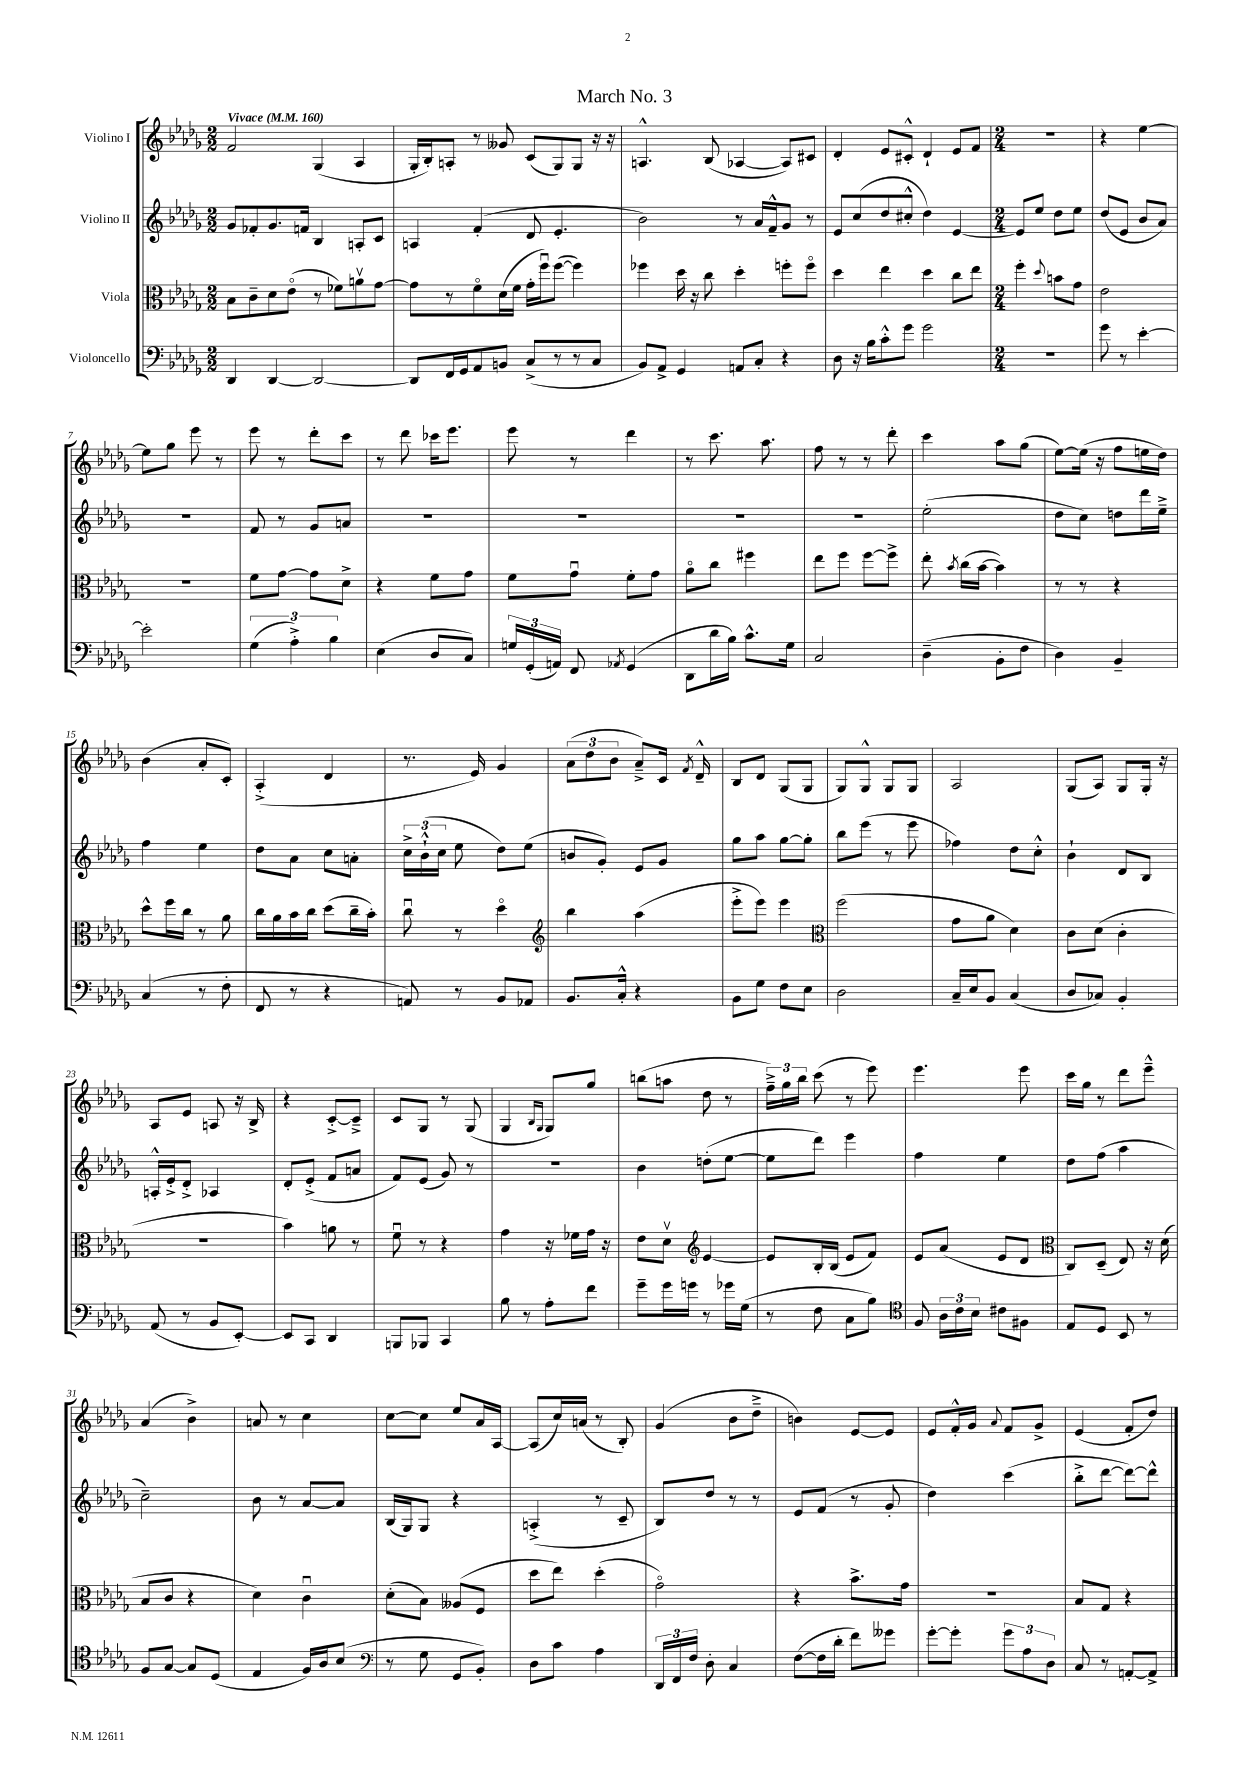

**kern	**kern	**kern	**kern
*staff4	*staff3	*staff2	*staff1
*clefF4	*clefC3	*clefG2	*clefG2
*k[b-e-a-d-g-]	*k[b-e-a-d-g-]	*k[b-e-a-d-g-]	*k[b-e-a-d-g-]
*M2/2	*M2/2	*M2/2	*M2/2
*MM160	*MM160	*MM160	*MM160
4DD-	8B-	8g-	2f
.	8c~	8f-'	.
[4DD-	8d-	8.g-	.
.	(8e-o	.	.
.	.	16f	.
2DD-_	8r	4B-	(4G-
.	8f-)	.	.
.	8av	8A'	4A-
.	[8g-	8c	.
=	=	=	=
8DD-]	8g-]	4A	16G-'
.	.	.	16B-')
16FF	8r	.	8A'
16GG-	.	.	.
8AA-	8fo	(4f'	8r
8BB	(16d-	.	8g--
.	16f	.	.
(8C^	16g-'	8d-	(8c
.	16ffu)	.	.
8r	([8ff	4.e-'	8G-)
8r	4ff])	.	8G-
8C	.	.	16r
.	.	.	16r
=	=	=	=
8BB-)	4ff-	2b-)	4.A^^
8AA-^	.	.	.
4GG-	16dd-	.	.
.	16r	.	.
.	8cc	.	(8B-
8AA	4dd-'	8r	[4A-
8C'	.	16a-	.
.	.	16f~^^	.
4r	8ff'	8g-	8A-])
.	8ffo	8r	8c#
=	=	=	=
8D-	4dd-	8e-	4d-'
16r	.	(8cc	.
16B-	.	.	.
8c'^^	4ee-	8dd-	8e-
8g-	.	8cc#'^^	8c#'^^
2g-	4dd-	4dd-)	4d-`
.	8cc	[4e-	8e-
.	8ee-	.	8f
=	=	=	=
*M2/4	*M2/4	*M2/4	*M2/4
2r	4ff'	8e-]	2r
.	.	8ee-	.
.	8qqdd-	.	.
.	8b	8dd-	.
.	8g-	8ee-	.
=	=	=	=
8g-	2e-	(8dd-	4r
8r	.	8e-	.
[4e-'	.	8b-	[4ee-
.	.	8a-)	.
=	=	=	=
2e-']	2r	2r	8ee-]
.	.	.	8gg-
.	.	.	8eee-
.	.	.	8r
=	=	=	=
(6G-	8f	8f	8eee-
.	[8g-	8r	8r
6A-'^)	.	.	.
.	8g-]	8g-	8ddd-'
6B-	.	.	.
.	8d-^	8a	8ccc
=	=	=	=
(4E-	4r	2r	8r
.	.	.	8ddd-
8D-	8f	.	16ccc-
.	.	.	8.eee-
8C)	8g-	.	.
=	=	=	=
24G	8f	2r	8eee-
(24GG-'	.	.	.
24AA)	.	.	.
8FF	8g-u	.	8r
8qAA-	.	.	.
(4GG-	8f'	.	4ddd-
.	8g-	.	.
=	=	=	=
8DD-	8a-o	2r	8r
16d-	8cc	.	8.ccc
16B-)	.	.	.
8.c^^	4ff#	.	.
.	.	.	8.aa-
16G-	.	.	.
=	=	=	=
2C	8ee-	2r	8ff
.	8ff	.	8r
.	[8ff	.	8r
.	8ff^]	.	8ddd-'
=	=	=	=
(4D-~	8ee-'	(2ee-'	4ccc
.	8qb-	.	.
.	(16cc	.	.
.	[16b-	.	.
8BB-'	4b-])	.	8aa-
8F	.	.	(8gg-
=	=	=	=
4D-)	8r	8dd-	[8ee-)
.	8r	8cc)	(16ee-]
.	.	.	16r
4BB-~	4r	8dd	8ff
.	.	16ddd-	16ee
.	.	16ee-~^	16dd-)
=	=	=	=
(4C	8dd-^^	4ff	(4b-
.	16ff	.	.
.	16cc	.	.
8r	8r	4ee-	8a-'
8F'	8a-	.	8c')
=	=	=	=
8FF	16cc	8dd-	(4A-'^
.	16a-	.	.
8r	16b-	8a-	.
.	16cc	.	.
4r	(8dd-	8cc	4d-
.	16cc~	8a'	.
.	16b-')	.	.
=	=	=	=
8AA)	8ccu	24cc^	8.r
.	.	(24b-`^^	.
.	.	24cc	.
8r	8r	8ee-	.
.	.	.	16e-)
8BB-	4dd-o	8dd-)	4g-
8AA-	.	(8ee-	.
=	=	=	=
*	*clefG2	*	*
8.BB-	4bb-	8b	(12a-
.	.	.	12dd-
.	.	8g-')	.
.	.	.	12b-
16C'^^	.	.	.
4r	(4aa-	8e-	8a-~^)
.	.	8g-	16c
.	.	.	8qf
.	.	.	16d-~^^
=	=	=	=
8BB-	8eee-'^	8gg-	8B-
8G-	8eee-)	8aa-	8d-
8F	4eee-	[8gg-	(8G-
8E-	.	8gg-']	8G-
=	=	=	=
*	*clefC3	*	*
2D-	(2ff	8bb-	8G-)
.	.	(8eee-	8G-^^
.	.	8r	8G-
.	.	8eee-	8G-
=	=	=	=
16C~	8g-	4ff-)	2A-
16E-	.	.	.
8BB-	8a-	.	.
(4C	4d-)	8dd-	.
.	.	8cc'^^	.
=	=	=	=
8D-	8c	4b-`	(8G-
8C-)	(8d-	.	8A-)
4BB-'	4c'	8d-	8G-
.	.	8B-	16G-'
.	.	.	16r
=	=	=	=
(8AA-	2r	16A'^^	8A-
.	.	16e-'^	.
8r	.	8d-'^	8e-
8BB-	.	4A-	8A
[8EE-')	.	.	16r
.	.	.	16B-^
=	=	=	=
8EE-]	4b-)	8d-'	4r
8CC	.	(8e-'^	.
4DD-	8a	8f	[8c'^
.	8r	8a	8c~^]
=	=	=	=
8BBB	8fu	8f)	8c
8BBB-	8r	(8e-	8G-
4CC	4r	8g-)	8r
.	.	8r	(8G-
=	=	=	=
8B-	4g-	2r	4G-
8r	.	.	.
.	.	.	16qqB-
.	.	.	16qqG-
8A-'	16r	.	8G-)
.	16f-	.	.
8f	16g-	.	8gg-
.	16r	.	.
=	=	=	=
8g-~	8e-	4b-	(8bb
16g-	8d-v	.	8aa
16g	.	.	.
*	*clefG2	*	*
8r	[4e-	(8dd'	8dd-
16g-	.	[8ee-	8r
(16G-	.	.	.
=	=	=	=
8r	8e-]	8ee-]	24ff~^)
.	.	.	24gg-
.	.	.	24bb-
8F	16B-'	8ddd-)	(8ccc
.	(16B-	.	.
8C	8e-	4eee-	8r
8B-)	8f)	.	8eee-)
=	=	=	=
*clefC4	*	*	*
8F	8e-	4ff	4.eee-
24A-	(8a-	.	.
24c	.	.	.
24B-	.	.	.
8c#	8e-	4ee-	.
8F#	8d-	.	8eee-
=	=	=	=
*	*clefC3	*	*
8E-	8C)	8dd-	16ccc
.	.	.	16gg-
8D-	(8D-~	(8ff	8r
8BB-	8E-)	4aa-	8ddd-
8r	16r	.	8eee-~^^
.	(16d-	.	.
=	=	=	=
8F	8B-	2cc~)	(4a-
[8G-	8c	.	.
8G-]	4r	.	4b-^)
(8D-	.	.	.
=	=	=	=
4E-	4d-)	8b-	8a
.	.	8r	8r
16F)	4cu	[8a-	4cc
16A-	.	.	.
(8B-	.	8a-]	.
=	=	=	=
*clefF4	*	*	*
8r	(8d-'	(16B-	[8cc
.	.	16G-)	.
8G-	8B-)	8G-	8cc]
8GG-	(8A--	4r	8ee-
8BB-')	8F	.	16a-
.	.	.	[16A-
=	=	=	=
8D-	8dd-	(4A'^	(8A-]
8c	8ee-)	.	16cc)
.	.	.	(16a
4A-	(4dd-'	8r	8r
.	.	8c~	8B-')
=	=	=	=
24DD-	2g-o)	8B-)	(4g-
24FF	.	.	.
24F	.	.	.
8D-'	.	8dd-	.
4C	.	8r	8b-
.	.	8r	8dd-~^
=	=	=	=
([8F	4r	8e-	4b)
16F]	.	(8f	.
16d-'	.	.	.
8f)	8.b-^	8r	[8e-
8g--	.	8g-'	8e-]
.	16g-	.	.
=	=	=	=
[8g-'	2r	4dd-)	8e-
8g-']	.	.	16f'^^
.	.	.	16g-
.	.	.	8qqa-
12g-	.	(4ccc	8f
12A-	.	.	.
.	.	.	8g-^
12D-	.	.	.
=	=	=	=
8C	8B-	8bb-'^	(4e-
8r	8G-	[8ddd-	.
[8AA'	4r	8ddd-_)	8f'
8AA^]	.	8ddd-^^]	8dd-)
==	==	==	==
*-	*-	*-	*-
